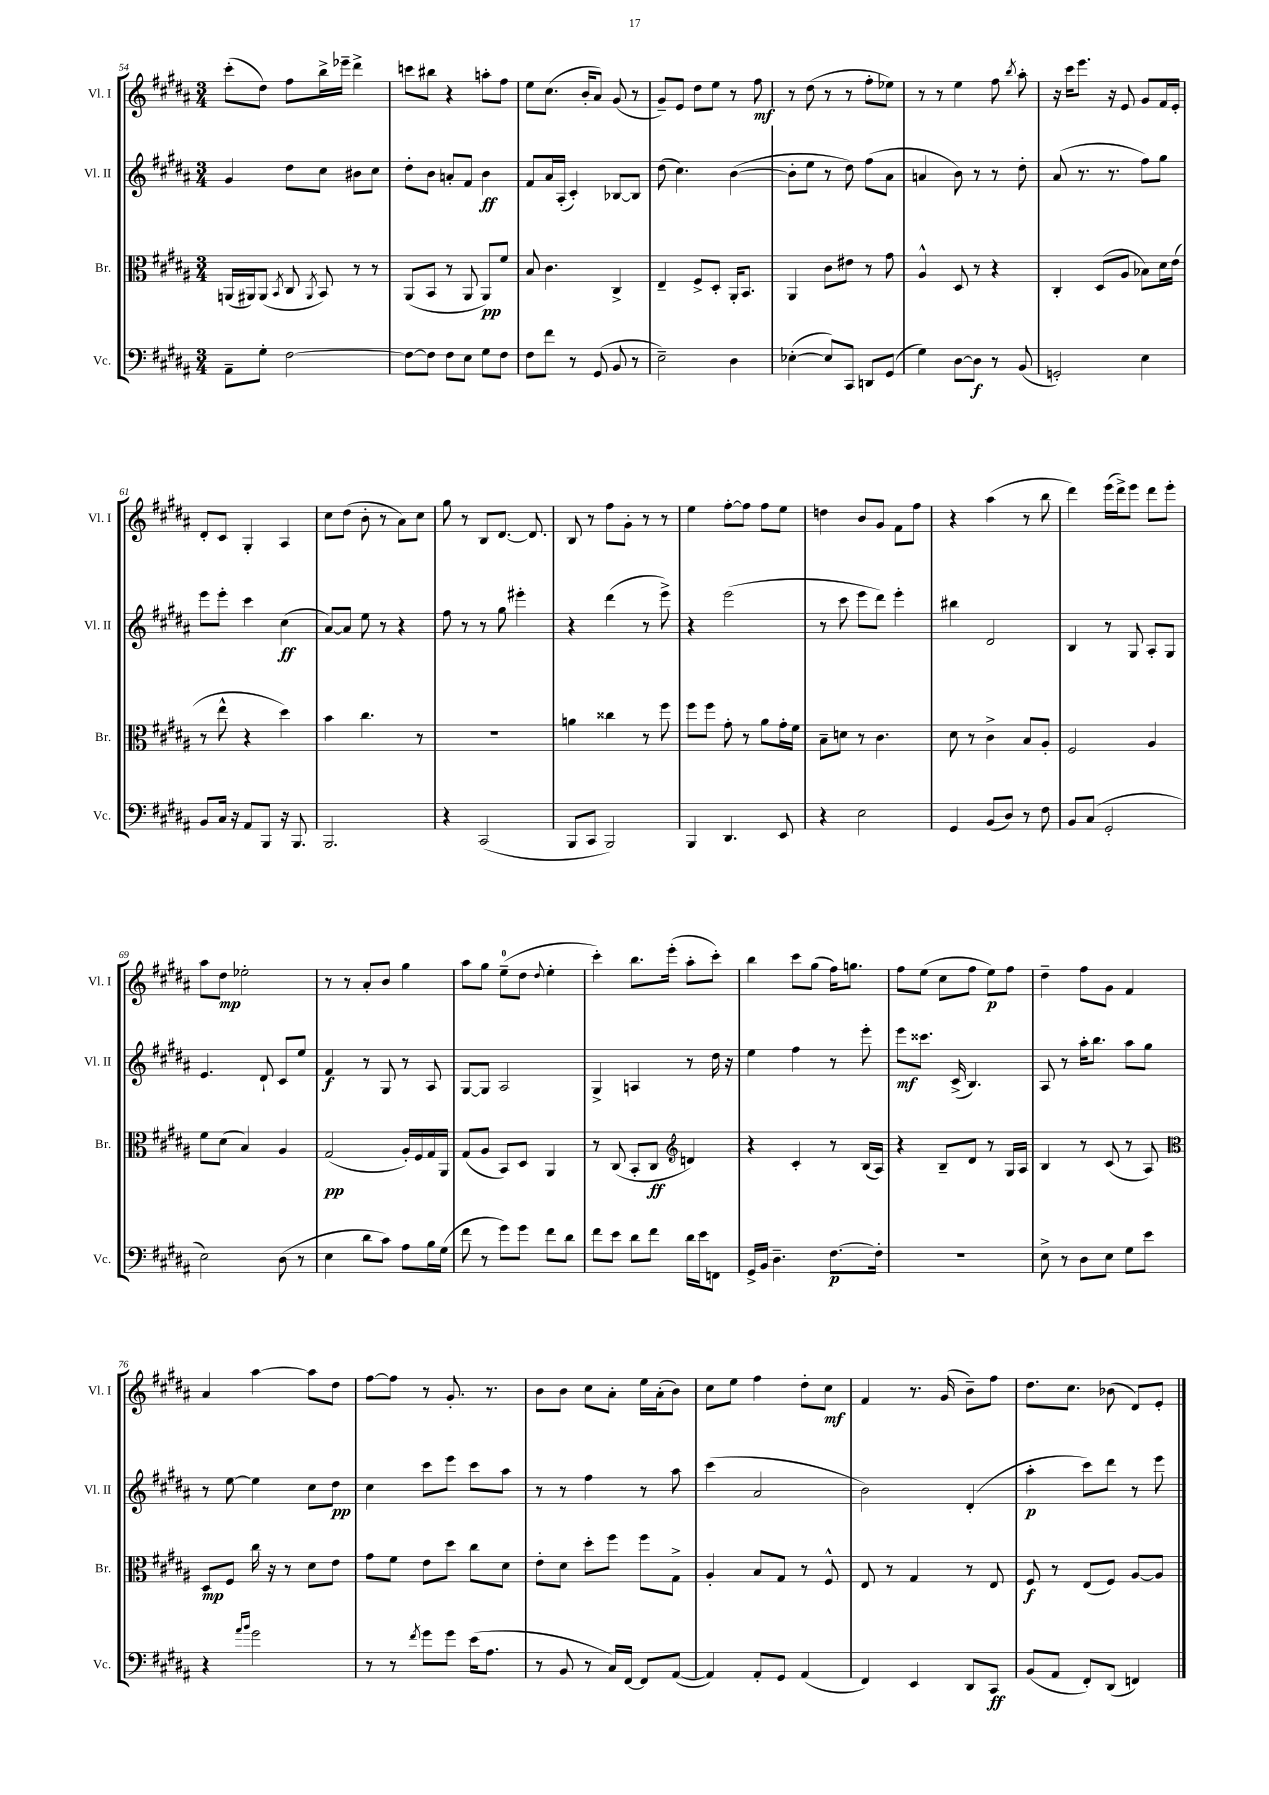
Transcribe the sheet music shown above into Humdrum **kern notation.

**kern	**dynam	**kern	**dynam	**kern	**dynam	**kern	**dynam
*part4	*part4	*part3	*part3	*part2	*part2	*part1	*part1
*staff4	*staff4	*staff3	*staff3	*staff2	*staff2	*staff1	*staff1
*I"Vc.	*	*I"Br.	*	*I"Vl. II	*	*I"Vl. I	*
*I'Vc.	*	*I'Br.	*	*I'Vl. II	*	*I'Vl. I	*
*clefF4	*	*clefC3	*	*clefG2	*	*clefG2	*
*k[f#c#g#d#a#]	*	*k[f#c#g#d#a#]	*	*k[f#c#g#d#a#]	*	*k[f#c#g#d#a#]	*
*M3/4	*	*M3/4	*	*M3/4	*	*M3/4	*
=54	=54	=54	=54	=54	=54	=54	=54
8AA#~\L	.	(16AAn/LL	.	4g#/	.	(8ccc#'\L	.
.	.	16AA#X/J)	.	.	.	.	.
8G#'\J	.	(8AA#/J	.	.	.	8dd#\J)	.
.	.	8qBB/	.	.	.	.	.
[2F#\	.	8C#/	.	8dd#\L	.	8ff#\L	.
.	.	8qAA#/	.	.	.	.	.
.	.	8BB/)	.	8cc#\J	.	16bb^\L	.
.	.	.	.	.	.	16eee-X~\JJ	.
.	.	8r	.	8b#X\L	.	4ddd#^\	.
.	.	8r	.	8cc#\J	.	.	.
=55	=55	=55	=55	=55	=55	=55	=55
8F#\L_	.	(8AA#/L	.	8dd#'\L	.	8cccn\L	.
8F#\J]	.	8BB/J	.	8b\J	.	8bb#X\J	.
8F#\L	.	8r	.	8an'/L	.	4r	.
8E\J	.	8AA#/	.	8f#/J	.	.	.
8G#\L	.	8AA#/L)	pp	4b\	ff	8aan'\L	.
8F#\J	.	8f#/J	.	.	.	8ff#\J	.
=56	=56	=56	=56	=56	=56	=56	=56
8F#\L	.	8B/	.	8f#/L	.	8ee\L	.
8f#\J	.	4.c#\	.	16a#/L	.	(8.cc#\J	.
.	.	.	.	(16A#'/JJ	.	.	.
8r	.	.	.	4c#'/)	.	.	.
.	.	.	.	.	.	16b'/KL	.
(8GG#/	.	.	.	.	.	8a#/J)	.
8BB/	.	4C#^/	.	[8B-X/L	.	(8g#/	.
8r	.	.	.	8B-/J]	.	8r	.
=57	=57	=57	=57	=57	=57	=57	=57
2E~\)	.	4E~/	.	(8dd#\	.	8g#~/L)	.
.	.	.	.	4.cc#\)	.	8e/J	.
.	.	8F#^/L	.	.	.	8dd#\L	.
.	.	8D#'/J	.	.	.	8ee\J	.
4D#\	.	16AA#'/KL	.	([4b\	.	8r	.
.	.	8.BB/J	.	.	.	.	.
.	.	.	.	.	.	8ff#\	mf
=58	=58	=58	=58	=58	=58	=58	=58
([4E-X'\	.	4AA#/	.	8b'\L]	.	8r	.
.	.	.	.	8ee\J	.	(8dd#\	.
8E-/L])	.	8c#\L	.	8r	.	8r	.
8CC#/J	.	8e#X\J	.	8dd#\)	.	8r	.
8DDn/L	.	8r	.	(8ff#\L	.	8ff#'\L	.
(8GG#/J	.	8g#\	.	8a#\J	.	8ee-X\J)	.
=59	=59	=59	=59	=59	=59	=59	=59
4G#\)	.	4A#^^/	.	4an/	.	8r	.
.	.	.	.	.	.	8r	.
[8D#\L	.	8D#/	.	8b\)	.	4ee\	.
8D#\J]	f	8r	.	8r	.	.	.
8r	.	4r	.	8r	.	8ff#\	.
.	.	.	.	.	.	8qbb/	.
(8BB/	.	.	.	8dd#'\	.	8aa#'\	.
=60	=60	=60	=60	=60	=60	=60	=60
2GGn'/)	.	4C#'/	.	(8a#/	.	16r	.
.	.	.	.	.	.	16ccc#\KL	.
.	.	.	.	8.r	.	8.eee\J	.
.	.	(8D#/L	.	.	.	.	.
.	.	.	.	8.r	.	16r	.
.	.	8A#/J	.	.	.	8e/	.
4E\	.	8B-X\L)	.	8ff#\L)	.	8g#/L	.
.	.	16d#\L	.	8gg#\J	.	16f#/L	.
.	.	(16e\JJ	.	.	.	16e'/JJ	.
!!LO:LB:g=z
=61	=61	=61	=61	=61	=61	=61	=61
8BB/L	.	8r	.	8eee\L	.	8d#'/L	.
16C#/Jk	.	8ee^^\	.	8eee'\J	.	8c#/J	.
16r	.	.	.	.	.	.	.
8AA#/L	.	4r	.	4ccc#\	.	4G#'/	.
8BBB/J	.	.	.	.	.	.	.
16r	.	4dd#\)	.	(4cc#\	ff	4A#/	.
8.BBB/	.	.	.	.	.	.	.
=62	=62	=62	=62	=62	=62	=62	=62
2.BBB/	.	4b\	.	[8a#/L)	.	8cc#\L	.
.	.	.	.	8a#/J]	.	(8dd#\J	.
.	.	4.cc#\	.	8ee\	.	8b'\	.
.	.	.	.	8r	.	8r	.
.	.	.	.	4r	.	8a#\L)	.
.	.	8r	.	.	.	8cc#\J	.
=63	=63	=63	=63	=63	=63	=63	=63
4r	.	2.r	.	8ff#\	.	8gg#\	.
.	.	.	.	8r	.	8r	.
(2CC#/	.	.	.	8r	.	8B/L	.
.	.	.	.	8gg#\	.	[8.d#/J	.
.	.	.	.	4eee#X'\	.	.	.
.	.	.	.	.	.	8.d#/]	.
=64	=64	=64	=64	=64	=64	=64	=64
8BBB/L	.	4an\	.	4r	.	8B/	.
8CC#/J	.	.	.	.	.	8r	.
2BBB/)	.	4cc##X\	.	(4ddd#\	.	8ff#\L	.
.	.	.	.	.	.	8g#'\J	.
.	.	8r	.	8r	.	8r	.
.	.	8ff#\	.	8eee^\)	.	8r	.
=65	=65	=65	=65	=65	=65	=65	=65
4BBB/	.	8ff#\L	.	4r	.	4ee\	.
.	.	8ff#\J	.	.	.	.	.
4.DD#/	.	8g#'\	.	(2eee\	.	[8ff#'\L	.
.	.	8r	.	.	.	8ff#\J]	.
.	.	8a#\L	.	.	.	8ff#\L	.
8EE/	.	16g#'\L	.	.	.	8ee\J	.
.	.	16f#\JJ	.	.	.	.	.
=66	=66	=66	=66	=66	=66	=66	=66
4r	.	8B~\L	.	8r	.	4ddn\	.
.	.	8dn\J	.	8ccc#\	.	.	.
2E\	.	8r	.	8eee\L	.	8b/L	.
.	.	4.c#\	.	8ddd#\J)	.	8g#/J	.
.	.	.	.	4eee'\	.	8f#\L	.
.	.	.	.	.	.	8ff#\J	.
=67	=67	=67	=67	=67	=67	=67	=67
4GG#/	.	8d#\	.	4bb#X\	.	4r	.
.	.	8r	.	.	.	.	.
(8BB/L	.	4c#^\	.	2d#/	.	(4aa#\	.
8D#/J)	.	.	.	.	.	.	.
8r	.	8B/L	.	.	.	8r	.
8F#\	.	8A#'/J	.	.	.	8bb\	.
=68	=68	=68	=68	=68	=68	=68	=68
8BB/L	.	2F#/	.	4B/	.	4ddd#\)	.
(8C#/J	.	.	.	.	.	.	.
2GG#'/	.	.	.	8r	.	(16eee\LL	.
.	.	.	.	.	.	16ddd#^\J)	.
.	.	.	.	8G#/	.	8eee\J	.
.	.	4A#/	.	8A#'/L	.	8ddd#\L	.
.	.	.	.	8G#/J	.	8eee'\J	.
!!LO:LB:g=z
=69	=69	=69	=69	=69	=69	=69	=69
2E\)	.	8f#\L	.	4.e/	.	8aa#\L	.
.	.	(8d#\J	.	.	.	8dd#\J	mp
.	.	4B/)	.	.	.	2ee-X'\	.
.	.	.	.	8d#`/	.	.	.
(8D#\	.	4A#/	.	8c#/L	.	.	.
8r	.	.	.	8ee/J	.	.	.
=70	=70	=70	=70	=70	=70	=70	=70
4E\	.	(2G#/	pp	4f#/	f	8r	.
.	.	.	.	.	.	8r	.
8d#\L	.	.	.	8r	.	8a#'/L	.
8c#\J)	.	.	.	8G#/	.	8b/J	.
8A#\L	.	16A#'/LL)	.	8r	.	4gg#\	.
.	.	16F#/	.	.	.	.	.
16B\L	.	16G#/	.	8A#/	.	.	.
(16G#\JJ	.	16AA#/JJ	.	.	.	.	.
=71	=71	=71	=71	=71	=71	=71	=71
8f#\	.	(8G#/L	.	[8G#/L	.	8aa#\L	.
8r	.	8A#/J	.	8G#/J]	.	8gg#\J	.
8g#\L)	.	8BB/L)	.	2A#/	.	(8ee~\L	.
8g#\J	.	8D#/J	.	.	.	8dd#\J	.
.	.	.	.	.	.	8qqdd#/	.
8f#\L	.	4AA#/	.	.	.	4ee'\	.
8d#\J	.	.	.	.	.	.	.
=72	=72	=72	=72	=72	=72	=72	=72
8f#\L	.	8r	.	4G#^/	.	4ccc#'\)	.
8e\J	.	(8C#/	.	.	.	.	.
8d#\L	.	8BB'/L	.	4An/	.	8.bb\L	.
8f#\J	.	8C#/J	ff	.	.	.	.
.	.	.	.	.	.	(16eee'\Jk	.
*	*	*clefG2	*	*	*	*	*
16d#\LL	.	4dn/)	.	8r	.	8aa#'\L	.
16e\J	.	.	.	.	.	.	.
8FFn\J	.	.	.	16dd#\	.	8ccc#'\J)	.
.	.	.	.	16r	.	.	.
=73	=73	=73	=73	=73	=73	=73	=73
16GG#^/LL	.	4r	.	4ee\	.	4bb\	.
16BB/JJ	.	.	.	.	.	.	.
4.D#~\	.	.	.	.	.	.	.
.	.	4c#'/	.	4ff#\	.	8ccc#\L	.
.	.	.	.	.	.	(8gg#\J	.
[8.F#\L	p	8r	.	8r	.	16ff#\KL)	.
.	.	.	.	.	.	8.ggn\J	.
.	.	(16B/LL	.	8eee'\	.	.	.
16F#'\Jk]	.	16A#/JJ)	.	.	.	.	.
=74	=74	=74	=74	=74	=74	=74	=74
2.r	.	4r	.	8eee\L	mf	8ff#\L	.
.	.	.	.	8.ccc##X\J	.	(8ee\J	.
.	.	8B~/L	.	.	.	8cc#\L	.
.	.	.	.	(16c#^/	.	.	.
.	.	8d#/J	.	4.B/)	.	8ff#\J	.
.	.	8r	.	.	.	8ee\L)	p
.	.	16G#/LL	.	.	.	8ff#\J	.
.	.	16A#/JJ	.	.	.	.	.
=75	=75	=75	=75	=75	=75	=75	=75
8E^\	.	4B/	.	8A#/	.	4dd#~\	.
8r	.	.	.	8r	.	.	.
8D#\L	.	8r	.	16aa#'\KL	.	8ff#\L	.
.	.	.	.	8.bb\J	.	.	.
8E\J	.	(8c#/	.	.	.	8g#\J	.
8G#\L	.	8r	.	8aa#\L	.	4f#/	.
8e\J	.	8A#/)	.	8gg#\J	.	.	.
!!LO:LB:g=z
=76	=76	=76	=76	=76	=76	=76	=76
*	*	*clefC3	*	*	*	*	*
4r	.	8D#/L	mp	8r	.	4a#/	.
.	.	8F#/J	.	[8ee\	.	.	.
16qqa#/LL	.	.	.	.	.	.	.
16qqb/JJ	.	.	.	.	.	.	.
2g#\	.	16cc#\	.	4ee\]	.	[4aa#\	.
.	.	16r	.	.	.	.	.
.	.	8r	.	.	.	.	.
.	.	8d#\L	.	8cc#\L	.	8aa#\L]	.
.	.	8e\J	.	8dd#\J	pp	8dd#\J	.
=77	=77	=77	=77	=77	=77	=77	=77
8r	.	8g#\L	.	4cc#\	.	[8ff#\L	.
8r	.	8f#\J	.	.	.	8ff#\J]	.
8qf#/	.	.	.	.	.	.	.
8g#\L	.	8e\L	.	8ccc#\L	.	8r	.
8g#\J	.	8dd#\J	.	8eee\J	.	8.g#'/	.
(16e\KL	.	8cc#\L	.	8ccc#\L	.	.	.
8.A#\J	.	.	.	.	.	8.r	.
.	.	8d#\J	.	8aa#\J	.	.	.
=78	=78	=78	=78	=78	=78	=78	=78
8r	.	8e'\L	.	8r	.	8b\L	.
8BB/	.	8d#\J	.	8r	.	8b\J	.
8r	.	8dd#'\L	.	4ff#\	.	8cc#\L	.
16C#/LL)	.	8ff#\J	.	.	.	8a#'\J	.
[16FF#/JJ	.	.	.	.	.	.	.
8FF#/L]	.	8ff#\L	.	8r	.	16ee\LL	.
.	.	.	.	.	.	(16a#'\J	.
([8AA#/J	.	8G#^\J	.	8aa#\	.	8b\J)	.
=79	=79	=79	=79	=79	=79	=79	=79
4AA#/])	.	4A#'/	.	(4ccc#\	.	8cc#\L	.
.	.	.	.	.	.	8ee\J	.
8AA#'/L	.	8B/L	.	2a#/	.	4ff#\	.
8GG#/J	.	8G#/J	.	.	.	.	.
(4AA#/	.	8r	.	.	.	8dd#'\L	.
.	.	8F#^^/	.	.	.	8cc#\J	mf
=80	=80	=80	=80	=80	=80	=80	=80
4FF#/)	.	8E/	.	2b\)	.	4f#/	.
.	.	8r	.	.	.	.	.
4EE/	.	4G#/	.	.	.	8.r	.
.	.	.	.	.	.	(16g#/	.
8DD#/L	.	8r	.	(4d#'/	.	8b~\L)	.
8CC#/J	ff	8E/	.	.	.	8ff#\J	.
=81	=81	=81	=81	=81	=81	=81	=81
(8BB/L	.	8F#/	f	4aa#'\	p	8.dd#\L	.
8AA#/J	.	8r	.	.	.	.	.
.	.	.	.	.	.	8.cc#\J	.
8FF#'/L)	.	(8E/L	.	8ccc#\L)	.	.	.
(8DD#/J	.	8F#/J)	.	8ddd#\J	.	(8b-X\	.
4FFn/)	.	[8A#/L	.	8r	.	8d#/L)	.
.	.	8A#/J]	.	8eee\	.	8e'/J	.
==	==	==	==	==	==	==	==
*-	*-	*-	*-	*-	*-	*-	*-
